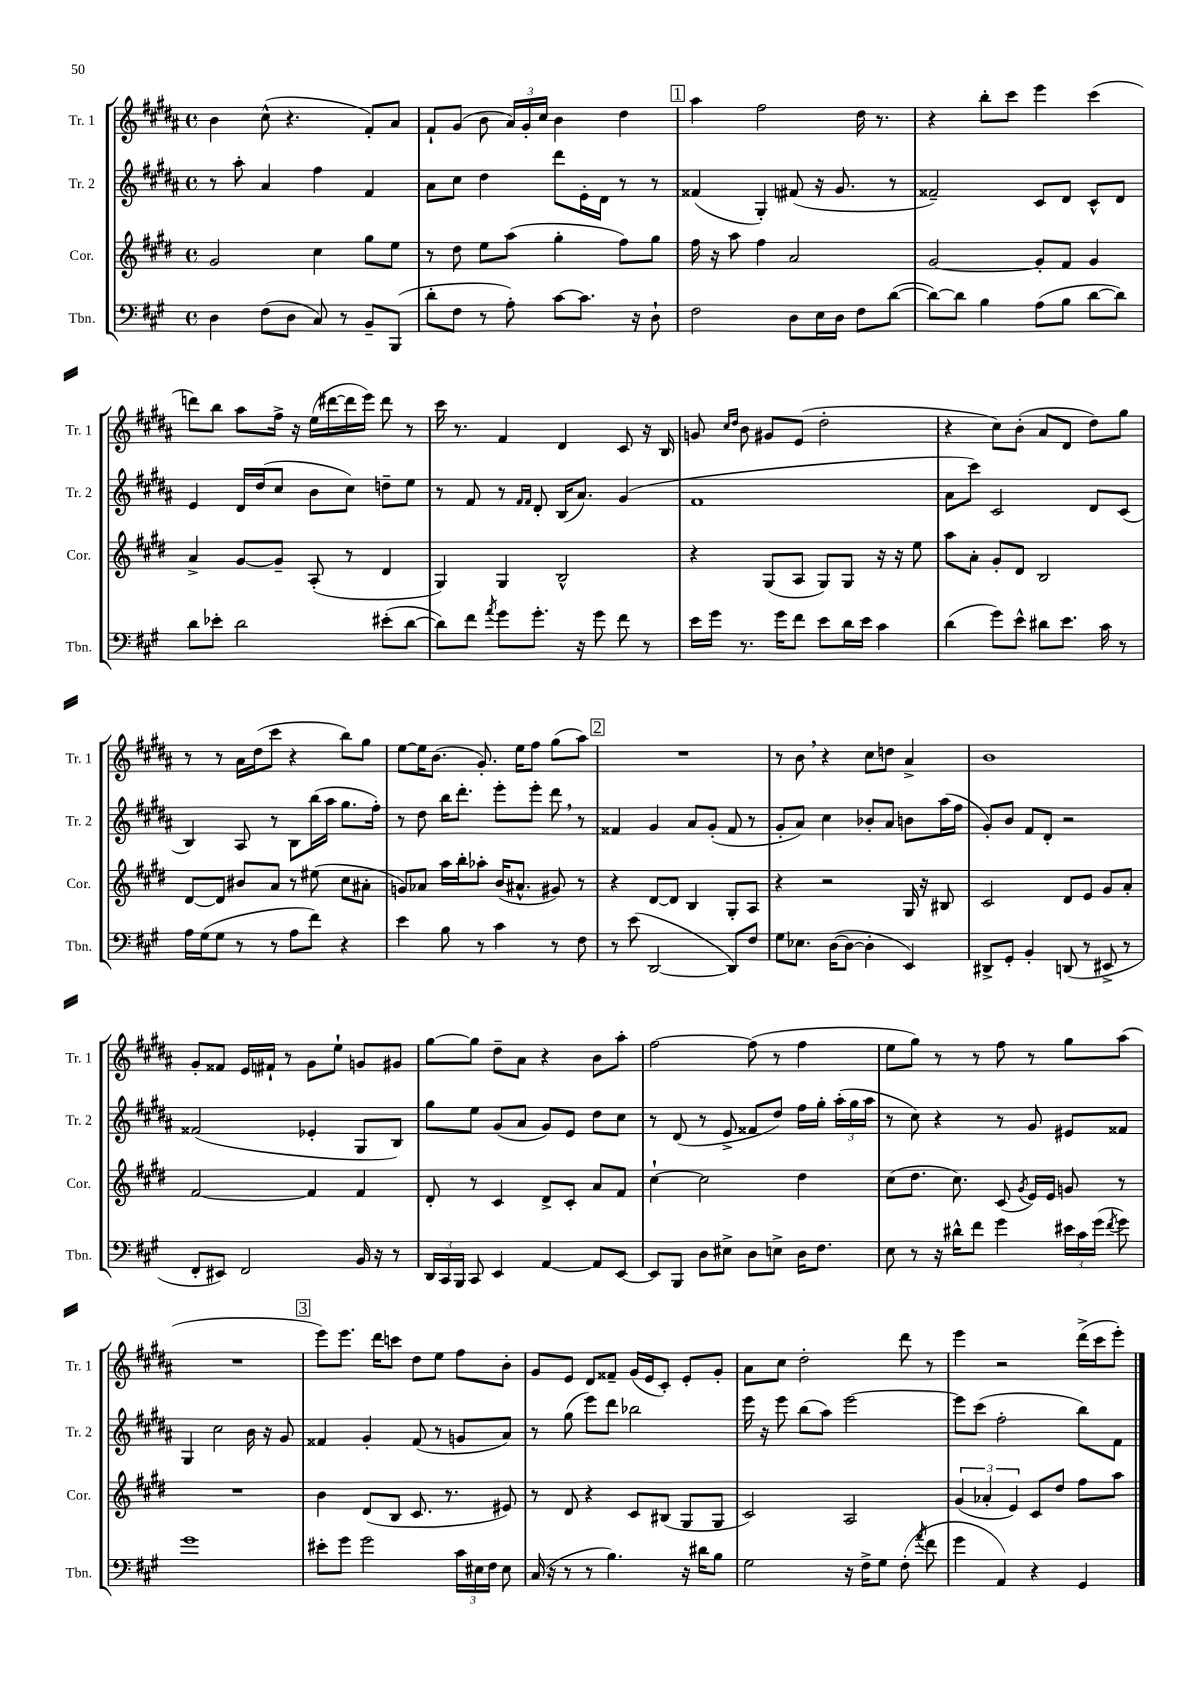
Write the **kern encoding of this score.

**kern	**kern	**kern	**kern
*part4	*part3	*part2	*part1
*staff4	*staff3	*staff2	*staff1
*I"Tbn.	*I"Cor.	*I"Tr. 2	*I"Tr. 1
*I'Tbn.	*I'Cor.	*I'Tr. 2	*I'Tr. 1
*clefF4	*clefG2	*clefG2	*clefG2
*k[f#c#g#]	*k[f#c#g#d#]	*k[f#c#g#d#a#]	*k[f#c#g#d#a#]
*M4/4	*M4/4	*M4/4	*M4/4
*met(c)	*met(c)	*met(c)	*met(c)
=19	=19	=19	=19
4D\	2g#/	8r	4b\
.	.	8aa#'\	.
(8F#\L	.	4a#/	(8cc#^^\
8D\J	.	.	4.r
8C#/)	4cc#\	4ff#\	.
8r	.	.	.
8BB~/L	8gg#\L	4f#/	8f#'/L)
(8BBB/J	8ee\J	.	8a#/J
=20	=20	=20	=20
8d'\L	8r	8a#\L	8f#`/L
8F#\J	8dd#\	8cc#\J	(8g#/J
8r	8ee\L	4dd#\	8b\
8A'\)	(8aa\J	.	24a#/LL)
.	.	.	24g#'/
.	.	.	24cc#/JJ
[8c#\L	4gg#'\	8ddd#\L	4b\
8.c#\J]	.	16e'\L	.
.	.	16d#\JJ	.
.	8ff#\L)	8r	4dd#\
16r	.	.	.
8D`\	8gg#\J	8r	.
!!LO:REH:place=s1:t=1
=21	=21	=21	=21
2F#\	16ff#\	(4f##X/	4aa#\
.	16r	.	.
.	8aa\	.	.
.	4ff#\	4G#'/)	2ff#\
8D\L	2a/	(8f#X/	.
16E\L	.	16r	.
16D\JJ	.	8.g#/	.
8F#\L	.	.	16dd#\
.	.	.	8.r
([8d\J	.	8r	.
=22	=22	=22	=22
8d\L_)	[2g#/	2f##X~/)	4r
8d\J]	.	.	.
4B\	.	.	8bb'\L
.	.	.	8ccc#\J
(8A\L	8g#'/L]	8c#/L	4eee\
8B\J	8f#/J	8d#/J	.
[8d\L	4g#/	8c#^^/L	(4ccc#\
8d\J])	.	8d#/J	.
!!LO:LB:g=z
=23	=23	=23	=23
8d\L	4a^/	4e/	8dddn\L)
8e-X'\J	.	.	8bb\J
2d\	[8g#/L	16d#/LL	8aa#\L
.	.	(16dd#/J	.
.	8g#~/J]	8cc#/J	16ff#^\Jk
.	.	.	16r
.	(8A'/	8b\L	(16ee\LL
.	.	.	[16ddd#X\
.	8r	8cc#\J)	16ddd#\]
.	.	.	16eee\JJ)
(8e#X'\L	4d#/	8ddn~\L	8ddd#\
[8d\J	.	8ee\J	8r
=24	=24	=24	=24
8d\L])	4G#/)	8r	16ccc#\
.	.	.	8.r
8f#\J	.	8f#/	.
8qa/	.	.	.
8g#\L	4G#/	8r	4f#/
.	.	16qqf#/LL	.
.	.	16qqf#/JJ	.
8.g#'\J	.	8d#'/	.
.	2B^^/	(16B/KL	4d#/
16r	.	8.a#/J)	.
8g#\	.	.	.
8f#\	.	(4g#/	8c#/
8r	.	.	16r
.	.	.	16B/
=25	=25	=25	=25
16e\LL	4r	1f#	8gn/
16g#\JJ	.	.	.
.	.	.	16qqcc#/LL
.	.	.	16qqdd#/JJ
8.r	.	.	8b\
.	(8G#/L	.	8g#X/L
16g#\KL	.	.	.
8f#\J	8A/J	.	(8e/J
8e\L	8G#/L)	.	2dd#'\
16d\L	8G#/J	.	.
16e\JJ	.	.	.
4c#\	16r	.	.
.	16r	.	.
.	8ee\	.	.
=26	=26	=26	=26
(4d\	8aa\L	8a#\L	4r
.	8a'\J	8ccc#\J)	.
8g#\L)	8g#'/L	2c#/	8cc#\L)
8e^^\J	8d#/J	.	(8b'\J
8d#X\L	2B/	.	8a#/L
8.e\J	.	.	8d#/J
.	.	8d#/L	8dd#\L)
16c#\	.	.	.
8r	.	(8c#/J	8gg#\J
!!LO:LB:g=z
=27	=27	=27	=27
16A\LL	[8d#/L	4B/)	8r
(16G#\J	.	.	.
8G#\J	8d#/J]	.	8r
8r	8b#X/L	8A#/	16a#\LL
.	.	.	(16dd#\J
8r	8a/J	8r	8ccc#\J
8A\L	8r	8B\L	4r
8f#\J)	(8ee#X\	(16bb\L	.
.	.	16aa#\JJ	.
4r	8cc#\L	8.gg#\L	8bb\L)
.	8a#X'\J	.	8gg#\J
.	.	16ff#'\Jk)	.
=28	=28	=28	=28
4e\	8gn/L)	8r	[8ee\L
.	8a-X/J	8dd#\	16ee\K]
.	.	.	(8.b\J
8B\	16aa\LL	16bb\KL	.
.	16bb'\J	8.ddd#'\J	.
8r	8aa-X'\J	.	8.g#'/)
4c#\	(16b/KL	8eee'\L	.
.	8.a#X^^/J	.	16ee\KL
.	.	8eee'\J	8ff#\J
8r	8g#X/)	8ddd#,\	(8gg#\L
8F#\	8r	8r	8aa#\J)
!!LO:REH:place=s1:t=2
=29	=29	=29	=29
8r	4r	4f##X/	1r
(8e\	.	.	.
[2DD/	[8d#/L	4g#/	.
.	8d#/J]	.	.
.	4B/	8a#/L	.
.	.	(8g#'/J	.
8DD/L])	8G#'/L	8f##/	.
8F#/J	8A/J	8r	.
=30	=30	=30	=30
8G#\L	4r	8g#'/L	8r
8.E-X\J	.	8a#/J)	8b,\
.	2r	4cc#\	4r
([16D\KL	.	.	.
8D\J_	.	.	.
4D'\]	.	8b-X'/L	8cc#\L
.	.	8a#/J	8ddn\J
4EE/)	16G#/	8bn\L	4a#^/
.	16r	.	.
.	8B#X/	(16aa#\L	.
.	.	16ff#\JJ	.
=31	=31	=31	=31
8DD#X^/L	2c#/	8g#'/L)	1b
8GG#'/J	.	8b/J	.
4BB'/	.	8f#/L	.
.	.	8d#'/J	.
(8DDn/	8d#/L	2r	.
8r	8e/J	.	.
8EE#X^/	8g#/L	.	.
8r	8a'/J	.	.
!!LO:LB:g=z
=32	=32	=32	=32
8FF#'/L	[2f#/	(2f##X/	8g#'/L
8EE#X/J)	.	.	8f##X/J
2FF#/	.	.	16e/LL
.	.	.	16f#X`/JJ
.	.	.	8r
.	4f#/]	4e-X'/	8g#\L
.	.	.	8ee`\J
16BB/	4f#/	8G#/L	8gn/L
16r	.	.	.
8r	.	8B/J)	8g#X/J
=33	=33	=33	=33
24DD/LL	8d#'/	8gg#\L	[8gg#\L
24CC#/	.	.	.
24BBB/JJ	.	.	.
8CC#/	8r	8ee\J	8gg#\J]
4EE/	4c#/	(8g#/L	8dd#~\L
.	.	8a#/J	8a#\J
[4AA/	8d#^/L	8g#/L)	4r
.	8c#'/J	8e/J	.
8AA/L]	8a/L	8dd#\L	8b\L
[8EE/J	8f#/J	8cc#\J	8aa#'\J
=34	=34	=34	=34
8EE/L]	[4cc#`\	8r	[2ff#\
8BBB/J	.	(8d#/	.
8D\L	2cc#\]	8r	.
8E#X^\J	.	8e^/	.
8D\L	.	8f##X/L	(8ff#\]
8En^\J	.	8dd#/J)	8r
16D\KL	4dd#\	16ff#\LL	4ff#\
8.F#\J	.	16gg#'\JJ	.
.	.	(24aa#'\LL	.
.	.	24gg#\	.
.	.	24aa#\JJ	.
=35	=35	=35	=35
8E\	(8cc#\L	8r	8ee\L
8r	8.dd#\J	8cc#\)	8gg#\J)
16r	.	4r	8r
16d#X^^\KL	8.cc#\)	.	.
8f#\J	.	.	8r
4g#\	(8c#/	8r	8ff#\
.	8qg#/	.	.
.	16e/LL)	8g#/	8r
.	16e/JJ	.	.
24e#X\LL	8gn/	8e#X/L	8gg#\L
24c#\	.	.	.
(24g#\JJ	.	.	.
8qf#/	.	.	.
8g#\)	8r	8f##X/J	(8aa#\J
!!LO:LB:g=z
=36	=36	=36	=36
1g#	1r	4G#/	1r
.	.	2cc#\	.
.	.	16b\	.
.	.	16r	.
.	.	8g#/	.
!!LO:REH:place=s1:t=3
=37	=37	=37	=37
8e#X'\L	4b\	4f##X/	8eee\L)
8g#\J	.	.	8.eee\J
2g#\	(8d#/L	4g#'/	.
.	.	.	16ddd#\KL
.	8B/J	.	8cccn\J
.	8.c#/	(8f##/	8dd#\L
.	.	8r	8ee\J
.	8.r	.	.
24c#\LL	.	8gn/L	8ff#\L
24E#X\	.	.	.
24F#\JJ	.	.	.
8E#\	8e#X/)	8a#/J)	8b'\J
=38	=38	=38	=38
(16C#/	8r	8r	8g#/L
16r	.	.	.
8r	8d#/	(8gg#\	8e/J
8r	4r	8eee\L)	8d#/L
4.B\)	.	8ddd#\J	8f##X~/J
.	8c#/L	2bb-X\	(16g#/LL
.	.	.	16e/J
.	(8B#X/J	.	8c#'/J)
16r	8G#/L	.	8e'/L
16d#X\KL	.	.	.
8B\J	8G#/J	.	8g#'/J
=39	=39	=39	=39
2G#\	2c#/)	16eee\	8a#\L
.	.	16r	.
.	.	8eee\	8cc#\J
.	.	(8bb\L	2dd#'\
.	.	8aa#\J)	.
16r	2A/	[2eee\	.
16F#^\KL	.	.	.
8G#\J	.	.	.
(8F#'\	.	.	8ddd#\
8qa/	.	.	.
8f#\	.	.	8r
=40	=40	=40	=40
4g#\	(6g#/	8eee\L]	4eee\
.	.	(8ccc#\J	.
.	6a-X'/	.	.
4AA/)	.	2ff#'\	2r
.	6e/)	.	.
4r	8c#/L	.	.
.	8dd#/J	.	.
4GG#/	8ff#\L	8bb\L)	(16ddd#^\LL
.	.	.	16ccc#\J
.	8aa\J	8f#\J	8eee'\J)
==	==	==	==
*-	*-	*-	*-
